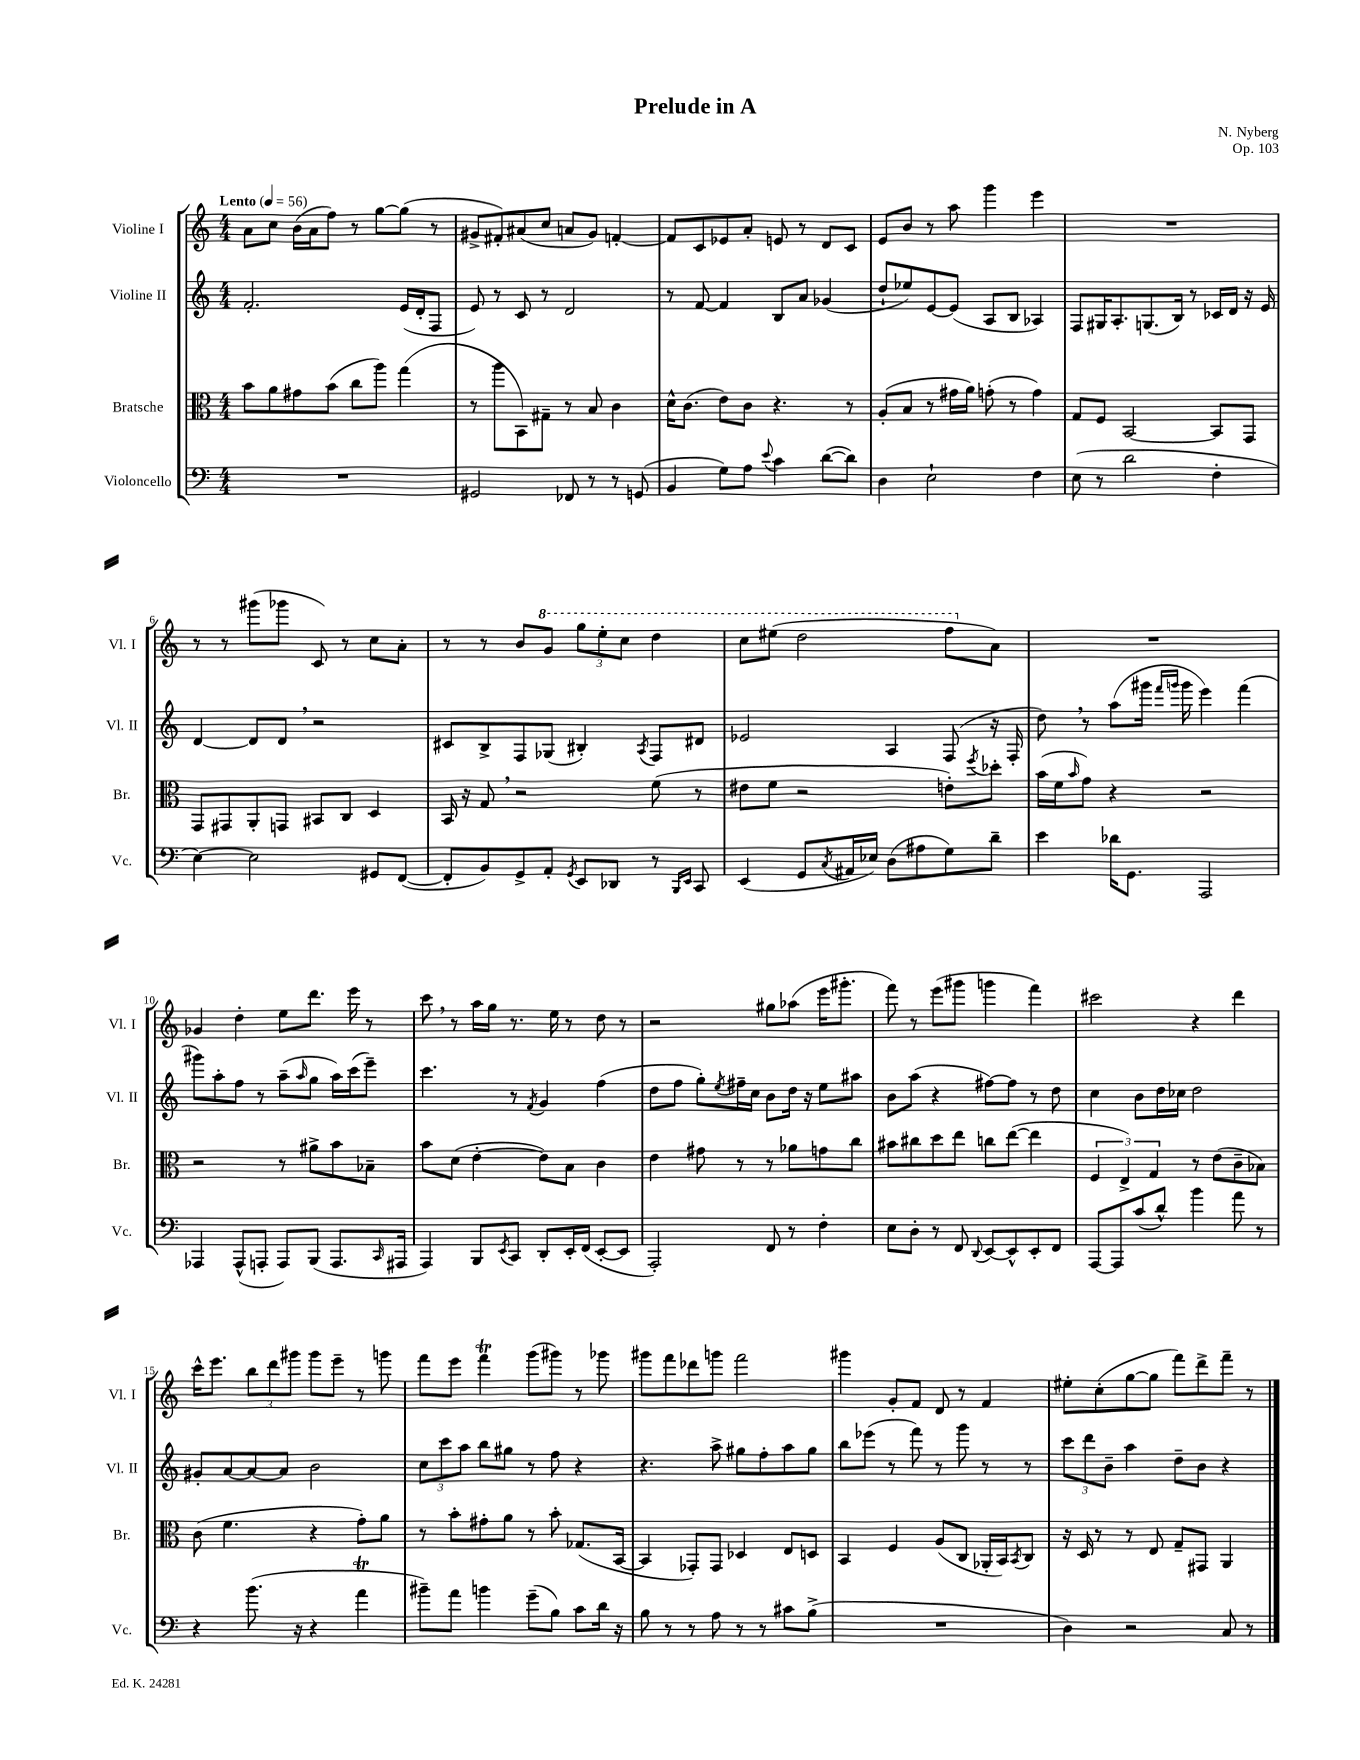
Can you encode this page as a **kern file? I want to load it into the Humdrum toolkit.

**kern	**kern	**kern	**kern
*staff4	*staff3	*staff2	*staff1
*clefF4	*clefC3	*clefG2	*clefG2
*k[]	*k[]	*k[]	*k[]
*M4/4	*M4/4	*M4/4	*M4/4
*MM56	*MM56	*MM56	*MM56
1r	8b	2.f'	8a
.	8a	.	8cc
.	8g#	.	(16b
.	.	.	16a
.	(8b	.	8ff)
.	8cc	.	8r
.	8aa)	.	[8gg
.	(4gg	(16e	(8gg]
.	.	16d'	.
.	.	8F	8r
=	=	=	=
2GG#	8r	8e)	8g#^
.	8aa	8r	8f#')
.	8BB)	8c	(8a#
.	8G#~	8r	8cc
8FF-	8r	2d	8a
8r	8B	.	8g#)
8r	4c	.	[4f'
(8GG	.	.	.
=	=	=	=
4BB	16d^^	8r	8f]
.	(8.c	.	.
.	.	[8f	8c
8G)	8e)	4f]	8e-
8A	8c	.	8a'
8qqe	.	.	.
4c	4.r	8B	8e
.	.	8a	8r
([8d	.	(4g-	8d
8d])	8r	.	8c
=	=	=	=
4D	(8A'	8dd`	8e
.	8B	8ee-)	8b
2E`	8r	[8e	8r
.	16g#	(8e]	8aa
.	16a)	.	.
.	(8g'	8A	4ggg
.	8r	8B	.
4F	4g)	4A-)	4eee
=	=	=	=
(8E	8G	8F	1r
8r	8F	16G#	.
.	.	8.A'	.
2d	[2BB	.	.
.	.	(8.G	.
.	.	16B)	.
.	.	8r	.
4F'	8BB]	16c-	.
.	.	16d	.
.	8GG	16r	.
.	.	16e	.
=	=	=	=
[4E)	8GG	[4d	8r
.	8GG#	.	8r
2E]	8AA'	8d]	(8ggg#
.	8GG	8d	8ggg-
.	8BB#	2r	8c)
.	8C	.	8r
8GG#	4D	.	8cc
([8FF	.	.	8a'
=	=	=	=
8FF']	16BB	8c#	8r
.	16r	.	.
8BB)	8G	8B^	8r
8GG^	2r	8F	8b
8AA'	.	(8G-	8gg
8qGG	.	.	.
8EE	.	4B#')	12ggg
.	.	.	12eee'
8DD-	.	.	.
.	.	.	12ccc
.	.	8qA	.
8r	(8f	8F	4ddd
16qqBBB	.	.	.
16qqEE	.	.	.
8CC	8r	8d#	.
=	=	=	=
(4EE	8e#	2e-	8ccc
.	8f	.	(8eee#
8GG	2r	.	2ddd
8qC	.	.	.
16AA#	.	.	.
16E-)	.	.	.
(8D	.	4A	.
8A#	.	.	.
8G)	8e')	(8F	8fff
.	8qff	.	.
8d~	8dd-'	16r	8a)
.	.	16F'	.
=	=	=	=
4e	(16b	8dd)	1r
.	16f	.	.
.	16qqb	.	.
.	8g)	8r	.
16d-	4r	(8aa	.
8.GG	.	.	.
.	.	16ggg#	.
.	.	16qqfff	.
.	.	16qqggg	.
.	.	16ggg	.
2AAA	2r	4eee)	.
.	.	(4fff	.
=	=	=	=
4AAA-	2r	8ggg#)	4g-
.	.	8aa'	.
(8AAA-^^	.	8ff	4dd'
8AAA'	.	8r	.
8AAA)	8r	(8aa~	8ee
.	.	16qqaa	.
(8BBB	8a#^	8gg	8.ddd
8.AAA	8b	16aa)	.
.	.	(16ccc	16eee
.	8B-~	8eee~)	8r
16qqCC	.	.	.
16AAA#	.	.	.
=	=	=	=
4AAA)	8b	4.ccc	8ccc
.	(8d	.	8r
8BBB	[4e'	.	16aa
.	.	.	16gg
8qEE	.	.	.
8CC	.	8r	8.r
.	.	8qf	.
8DD'	8e])	4g	.
.	.	.	16ee
16EE'	8B	.	8r
(16FF	.	.	.
[8EE'	4c	(4ff	8dd
8EE]	.	.	8r
=	=	=	=
2AAA')	4e	8dd	2r
.	.	8ff	.
.	8g#	8gg')	.
.	.	8qee	.
.	8r	16ff#~	.
.	.	16cc	.
8FF	8r	8b	8gg#
8r	8a-	16dd	(8aa-
.	.	16r	.
4F'	8g	8ee	16eee
.	.	.	8.ggg#'
.	8cc	8aa#	.
=	=	=	=
8E	8b#	8b	8fff)
8D'	8cc#	(8aa	8r
8r	8dd	4r	(8eee
8FF	8ee	.	8ggg#
8qqDD	.	.	.
[8EE	8cc	[8ff#)	4ggg
8EE^^]	([8ee	8ff#]	.
8EE'	4ee]	8r	4fff)
8FF	.	8dd	.
=	=	=	=
[8AAA	6F	4cc	2ccc#
8AAA]	.	.	.
.	6E^)	.	.
(8c	.	8b	.
.	6G	.	.
8d^^)	.	16dd	.
.	.	16cc-	.
4b	8r	2dd	4r
.	(8e	.	.
8a	8c~	.	4ddd
8r	8B-)	.	.
=	=	=	=
4r	(8c	8g#'	16ccc^^
.	.	.	8.eee
.	4.f	[8a	.
(8.b	.	8a_	12bb
.	.	.	12ddd
.	.	8a]	.
.	.	.	12ggg#
16r	.	.	.
4r	4r	2b	8ggg#
.	.	.	8eee~
4a	8g')	.	8r
.	8a	.	8ggg
=	=	=	=
8b#~)	8r	12cc	8fff
.	.	12ccc	.
8a	8b'	.	8eee
.	.	12aa	.
4b	8g#'	8bb	4fff
.	8a	8gg#	.
(8g~	8r	8r	(8ggg
8B)	8b'	8ff	8ggg#)
8c	(8.G-	4r	8r
16d	.	.	8ggg-
16r	[16BB	.	.
=	=	=	=
8B	4BB]	4.r	8ggg#
8r	.	.	8fff
8r	8GG-')	.	8ddd-
8A	8GG-	8aa^	8ggg
8r	4D-	8gg#	2fff
8r	.	8ff'	.
8c#	8E	8aa	.
(8B^	8D	8gg#	.
=	=	=	=
1r	4BB	8bb	4ggg#
.	.	(8eee-	.
.	4F	8r	8g'
.	.	8fff)	8f
.	(8A	8r	8d
.	8C	8ggg	8r
.	16AA-'	8r	4f
.	16BB)	.	.
.	8qBB	.	.
.	8C	8r	.
=	=	=	=
4D)	16r	12ccc	8ee#'
.	16D	.	.
.	.	12ddd	.
.	8r	.	(8cc'
.	.	12b~	.
2r	8r	4aa	[8gg
.	8E	.	8gg]
.	8G~	8dd~	8fff)
.	8GG#	8b	8ddd^
8C	4AA	4r	8fff~
8r	.	.	8r
==	==	==	==
*-	*-	*-	*-
